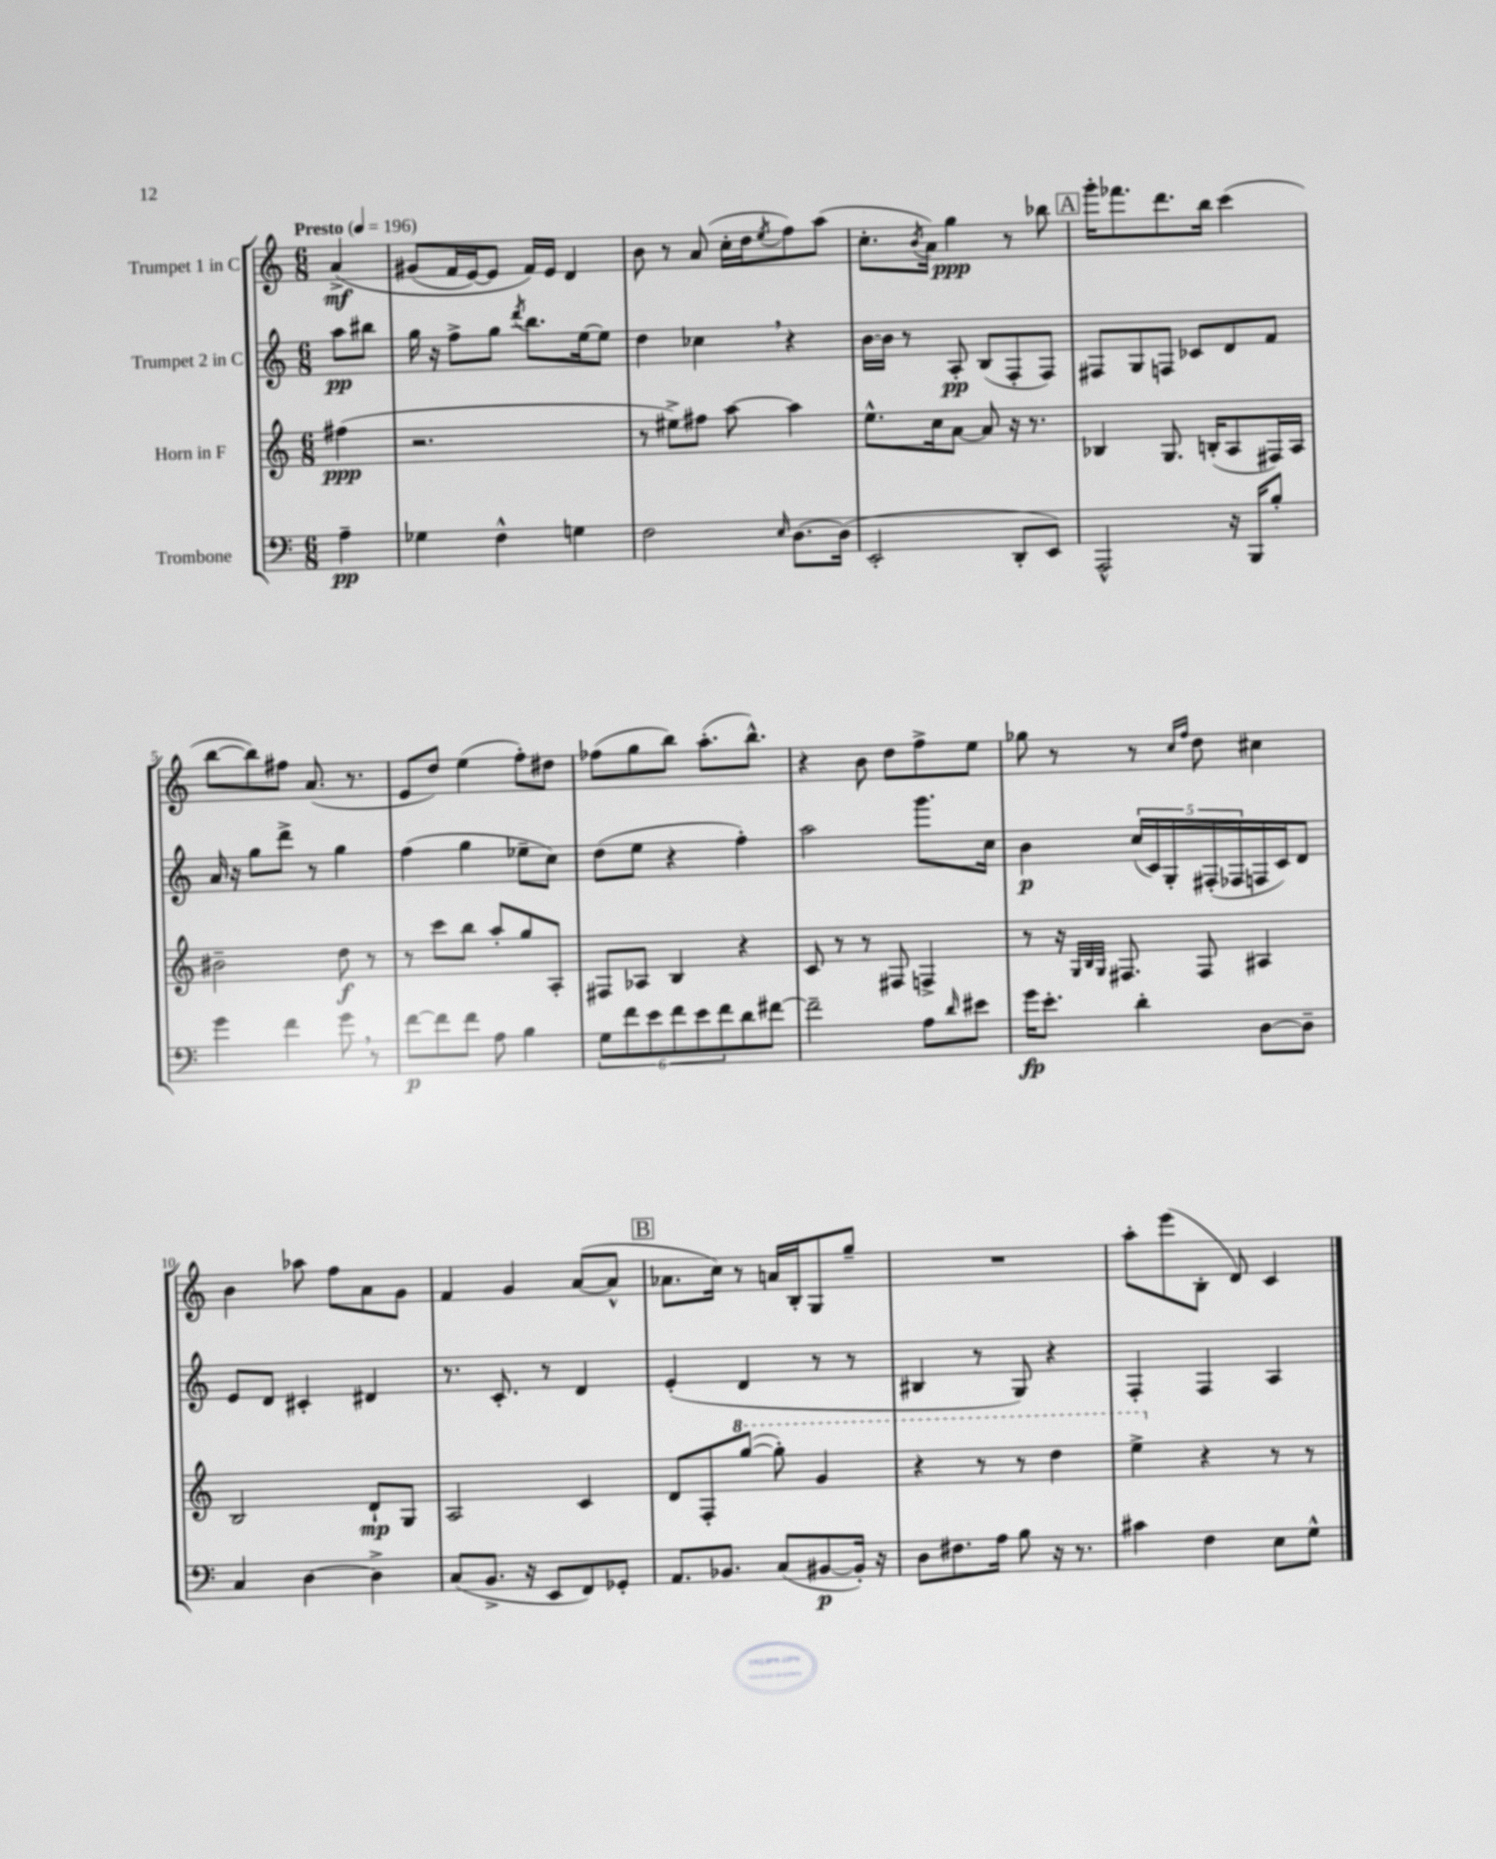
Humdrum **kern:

**kern	**dynam	**kern	**dynam	**kern	**dynam	**kern	**dynam
*part4	*part4	*part3	*part3	*part2	*part2	*part1	*part1
*staff4	*staff4	*staff3	*staff3	*staff2	*staff2	*staff1	*staff1
*I"Trombone	*	*I"Horn in F	*	*I"Trumpet 2 in C	*	*I"Trumpet 1 in C	*
*clefF4	*	*clefG2	*	*clefG2	*	*clefG2	*
*k[]	*	*k[]	*	*k[]	*	*k[]	*
*M6/8	*	*M6/8	*	*M6/8	*	*M6/8	*
*MM196	*	*MM196	*	*MM196	*	*MM196	*
=	=	=	=	=	=	=	=
!	!	!	!	!	!	!LO:TX:a:B:t=Presto	!
4A~\	pp	(4ff#X\	ppp	8aa\L	pp	(4a^/	mf
.	.	.	.	8bb#X\J	.	.	.
=1	=1	=1	=1	=1	=1	=1	=1
4G-X\	.	2.r	.	16gg\	.	(8g#X/L	.
.	.	.	.	16r	.	.	.
.	.	.	.	8ff^\L	.	16f/L	.
.	.	.	.	.	.	[16e/J)	.
4F^^\	.	.	.	8gg\J	.	8e/J]	.
.	.	.	.	8qddd/	.	.	.
.	.	.	.	8.bb\L	.	16f/LL)	.
.	.	.	.	.	.	16e/JJ	.
4Gn\	.	.	.	.	.	4d/	.
.	.	.	.	[16ee\k	.	.	.
.	.	.	.	8ee\J]	.	.	.
=2	=2	=2	=2	=2	=2	=2	=2
2F\	.	8r	.	4dd\	.	8b\	.
.	.	8ee#X^\L)	.	.	.	8r	.
.	.	8ff#X\J	.	4cc-X,\	.	(8a/	.
.	.	[8aa\	.	.	.	16cc'\LL	.
.	.	.	.	.	.	16dd\J	.
16qqE/	.	.	.	.	.	8qee/	.
[8.D\L	.	4aa\]	.	4r	.	8ff\)	.
.	.	.	.	.	.	(8aa\J	.
(16D\Jk]	.	.	.	.	.	.	.
=3	=3	=3	=3	=3	=3	=3	=3
2EE'/	.	8.ee^^\L	.	[16b\LL	.	8.cc'\L	.
.	.	.	.	16b\JJ]	.	.	.
.	.	.	.	8r	.	.	.
.	.	.	.	.	.	8qb/	.
.	.	16cc\k	.	.	.	16a\Jk)	.
.	.	[8a\J	.	8A'/	pp	4gg\	ppp
.	.	8a/]	.	(8B/L	.	.	.
8DD'/L	.	16r	.	8F'/	.	8r	.
.	.	8.r	.	.	.	.	.
8EE/J)	.	.	.	8F/J)	.	8bb-X\	.
!!LO:REH:place=s1:t=A
=4	=4	=4	=4	=4	=4	=4	=4
2AAA^^/	.	4B-X/	.	8F#X/L	.	16ggg'\KL	.
.	.	.	.	.	.	8.fff-X\	.
.	.	.	.	8G/	.	.	.
.	.	8.G/	.	8Fn/J	.	8.ddd\	.
.	.	.	.	8c-X/L	.	.	.
.	.	(16Bn'/KL	.	.	.	16bb\Jk	.
16r	.	8A/	.	8d/	.	(4ccc\	.
16BBB/KL	.	.	.	.	.	.	.
8B'/J	.	16F#X/L)	.	8f/J	.	.	.
.	.	16A/JJ	.	.	.	.	.
!!LO:LB:g=z
=5	=5	=5	=5	=5	=5	=5	=5
4g\	.	2b#X~\	.	16a/	.	[8bb\L	.
.	.	.	.	16r	.	.	.
.	.	.	.	8gg\L	.	8bb\])	.
4f\	.	.	.	8ddd^\J	.	8ff#X\J	.
.	.	.	.	8r	.	(8.a/	.
8g,\	.	8dd\	f	4gg\	.	.	.
.	.	.	.	.	.	8.r	.
8r	.	8r	.	.	.	.	.
=6	=6	=6	=6	=6	=6	=6	=6
[8f\L	p	8r	.	(4ff\	.	8e/L	.
8f\]	.	8ccc\L	.	.	.	8dd/J)	.
8f\J	.	8bb\J	.	4gg\	.	(4ee\	.
8A\	.	8aa'/L	.	.	.	.	.
4B\	.	8gg/	.	8ee-X~\L	.	8ff'\L)	.
.	.	8A'/J	.	8cc\J)	.	8dd#X\J	.
=7	=7	=7	=7	=7	=7	=7	=7
12G\L	.	8F#X/L	.	(8dd\L	.	(8ff-X\L	.
12f\	.	.	.	.	.	.	.
.	.	8A-X/J	.	8ee\J	.	8gg\	.
12e\	.	.	.	.	.	.	.
12f\	.	4B/	.	4r	.	8bb\J)	.
12e\	.	.	.	.	.	.	.
.	.	.	.	.	.	(8.aa'\L	.
12f\	.	.	.	.	.	.	.
8d\	.	4r	.	4ff'\)	.	.	.
.	.	.	.	.	.	8.bb^^\J)	.
[8f#X\J	.	.	.	.	.	.	.
=8	=8	=8	=8	=8	=8	=8	=8
2f#~\]	.	8c/	.	2aa\	.	4r	.
.	.	8r	.	.	.	.	.
.	.	8r	.	.	.	8b\	.
.	.	8F#X/	.	.	.	8dd\L	.
8A\L	.	4Fn^/	.	8.ggg\L	.	8ff^\	.
16qqd/	.	.	.	.	.	.	.
8e#X\J	.	.	.	.	.	8ee\J	.
.	.	.	.	16cc\Jk	.	.	.
=9	=9	=9	=9	=9	=9	=9	=9
16g\KL	fp	8r	.	4b\	p	8gg-X\	.
8.e'\J	.	.	.	.	.	.	.
.	.	16r	.	.	.	8r	.
.	.	32qqG/LLL	.	.	.	.	.
.	.	32qqB/	.	.	.	.	.
.	.	32qqG/JJJ	.	.	.	.	.
.	.	8.F#X/	.	.	.	.	.
4d'\	.	.	.	(20cc/LL	.	8r	.
.	.	.	.	20c/)	.	.	.
.	.	.	.	20G'/	.	.	.
.	.	.	.	.	.	16qqcc/LL	.
.	.	.	.	.	.	16qqff/JJ	.
.	.	8F#/	.	.	.	8dd\	.
.	.	.	.	(20F#X'/	.	.	.
.	.	.	.	20F-X/	.	.	.
[8D\L	.	4A#X/	.	16Fn/	.	4cc#X\	.
.	.	.	.	16c/J)	.	.	.
8D~\J]	.	.	.	8d/J	.	.	.
!!LO:LB:g=z
=10	=10	=10	=10	=10	=10	=10	=10
4C/	.	2B/	.	8e/L	.	4b\	.
.	.	.	.	8d/J	.	.	.
[4D\	.	.	.	4c#X'/	.	8aa-X\	.
.	.	.	.	.	.	8ff\L	.
4D^\]	.	8d`/L	mp	4d#X/	.	8a\	.
.	.	8G/J	.	.	.	8g\J	.
=11	=11	=11	=11	=11	=11	=11	=11
(8C/L	.	2A/	.	8.r	.	4f/	.
8.BB^/J	.	.	.	.	.	.	.
.	.	.	.	8.c'/	.	.	.
.	.	.	.	.	.	4g/	.
16r	.	.	.	.	.	.	.
8EE/L	.	.	.	8r	.	.	.
8FF/)	.	4c/	.	4d/	.	([8a/L	.
8GG-X'/J	.	.	.	.	.	8a^^/J]	.
!!LO:REH:place=s1:t=B
=12	=12	=12	=12	=12	=12	=12	=12
8.AA/L	.	8d/L	.	(4e'/	.	8.a-X\L	.
.	.	8F'/	.	.	.	.	.
8.BB-X/J	.	.	.	.	.	16cc\Jk)	.
*	*	*8va	*	*	*	*	*
.	.	([8ggg/J	.	4d/	.	8r	.
(8C/L	.	8ggg'\])	.	.	.	16an/LL	.
.	.	.	.	.	.	16B'/J	.
[8BB#X/	p	4gg/	.	8r	.	8G/	.
16BB#'/Jk])	.	.	.	8r	.	8gg~/J	.
16r	.	.	.	.	.	.	.
=13	=13	=13	=13	=13	=13	=13	=13
8D\L	.	4r	.	4B#X/	.	2.r	.
8.F#X\	.	.	.	.	.	.	.
.	.	8r	.	8r	.	.	.
16A\Jk	.	.	.	.	.	.	.
8B\	.	8r	.	8G/)	.	.	.
16r	.	4ddd\	.	4r	.	.	.
8.r	.	.	.	.	.	.	.
=14	=14	=14	=14	=14	=14	=14	=14
4c#X\	.	4eee^\	.	4F'/	.	8aa'\L	.
.	.	.	.	.	.	(8eee\	.
*	*	*X8va	*	*	*	*	*
4F\	.	4r	.	4F/	.	8B'\J	.
.	.	.	.	.	.	8d/)	.
8E\L	.	8r	.	4A/	.	4c/	.
8G^^\J	.	8r	.	.	.	.	.
==	==	==	==	==	==	==	==
*-	*-	*-	*-	*-	*-	*-	*-
